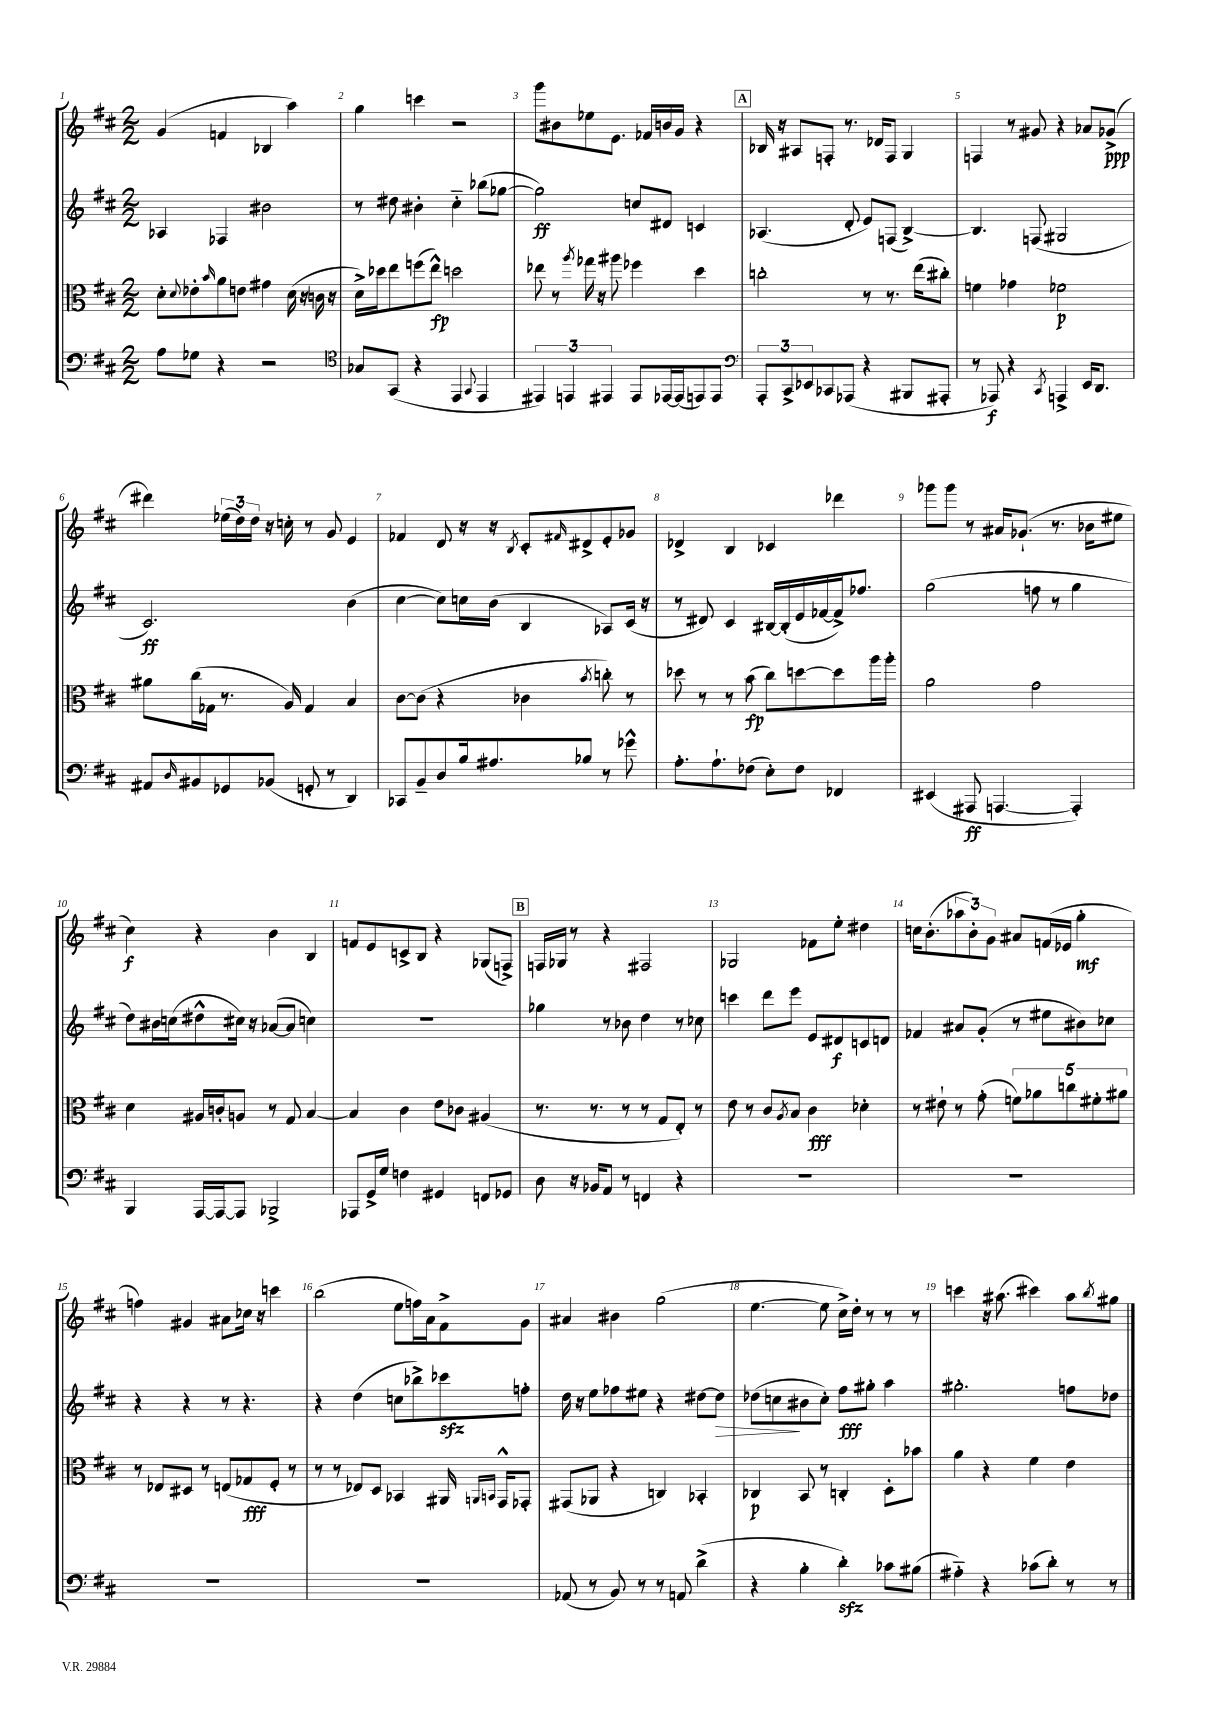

**kern	**kern	**kern	**kern
*staff4	*staff3	*staff2	*staff1
*clefF4	*clefC3	*clefG2	*clefG2
*k[f#c#]	*k[f#c#]	*k[f#c#]	*k[f#c#]
*M2/2	*M2/2	*M2/2	*M2/2
8A	8d'	4A-	(4g
.	8qqd	.	.
8G-	8e-'	.	.
.	16qqb	.	.
4r	8a	4F-	4f
.	8e	.	.
2r	4g#	2b#	4B-
.	(16d	.	4aa)
.	16r	.	.
.	16c	.	.
.	16r	.	.
=	=	=	=
*clefC4	*	*	*
8G-	16d^)	8r	4gg
.	16dd-	.	.
(8GG	8ee	8dd#	.
4r	(8ff	4b#'	4ccc
.	8ee^^)	.	.
4EE	2dd	4cc#'~	2r
8qqGG	.	.	.
4EE	.	(8bb-	.
.	.	[8gg-	.
=	=	=	=
6EE#)	8ee-	2gg-])	8ggg
.	8r	.	8b#
6EE	.	.	.
.	8qaa	.	.
.	16gg-	.	8ee-
.	16r	.	.
6EE#	.	.	.
.	8aa#	.	8.e
8EE#	4ff-	8cc	.
.	.	.	16f-
[16EE-	.	8d#	16b
(16EE-]	.	.	16g
8EE)	4dd	4c	4r
8EE	.	.	.
=	=	=	=
*clefF4	*	*	*
12AAA'	2cc'	(4.A-	16B-
.	.	.	16r
12CC#^	.	.	.
.	.	.	8A#
12EE-	.	.	.
8CC-	.	.	8F'
(8AAA-	.	8d'	8.r
4r	8r	8e)	.
.	.	.	16d-
.	8.r	(8F	8F
8BBB#	.	[4B^)	4G
.	(16ee	.	.
8AAA#'	8cc#')	.	.
=	=	=	=
8r	4f	4.B]	4F
8AAA-)	.	.	.
4r	4g-	.	8r
.	.	(8F	8g#
8qCC#	.	.	.
4AAA^	2f-	2G#	4r
16EE	.	.	8a-
8.DD	.	.	.
.	.	.	(8g-^
=	=	=	=
8AA#	8a#	2.c#)	4ddd#)
16qqD	.	.	.
8BB#	(16cc#	.	.
.	16G-	.	.
8GG-	8.r	.	(24ee-
.	.	.	24dd)
.	.	.	24dd
(8BB-	.	.	16r
.	16A)	.	16cc'
8GG'	4G-	.	8r
8r	.	.	8g
4DD)	4B	(4b	4e
=	=	=	=
8CC-	[8c#	[4cc#	4f-
8BB~	(8c#]	.	.
8D	4r	8cc#])	8d
16B	.	16cc	16r
8.A#	.	(16b	16r
.	.	.	8qB
.	4c-	4B	8c#'
.	.	.	16qqf#
8B-	.	.	8d#^
.	8qb	.	.
8r	8cc')	8A-)	8e'
8g-^^	8r	(16c#	8g-
.	.	16r	.
=	=	=	=
8.A'	8dd-	8r	4d-^
.	8r	8d#)	.
8.A`	.	.	.
.	8r	4c#	4B
(8F-	(8b	.	.
8E')	8cc#)	[16B#	4c-
.	.	(16B#']	.
8F-	[8dd	16e	.
.	.	[16f-	.
4FF-	8dd]	16f-^])	4ddd-
.	.	8.ff-	.
.	16aa	.	.
.	16aa'	.	.
=	=	=	=
(4EE#	2a	(2gg	8ggg-
.	.	.	8ggg-
8AAA#	.	.	8r
[4.AAA	.	.	16a#
.	.	.	(8.g-`
.	2g	8ff	.
.	.	8r	8.r
4AAA'])	.	4gg	.
.	.	.	16b-
.	.	.	8ee#
=	=	=	=
4BBB	4d	8dd)	4cc#)
.	.	16b#	.
.	.	(16cc	.
[16AAA	16A#	8dd#^^	4r
16AAA_	16c'	.	.
8AAA]	8A	16cc#)	.
.	.	16r	.
2BBB-^	8r	([8a-	4b
.	8G	8a-]	.
.	[4B	4cc)	4B
=	=	=	=
8AAA-	4B]	1r	8f
16GG^	.	.	8e
16G	.	.	.
4F	4c#	.	8c^
.	.	.	8B
4GG#	8e	.	4r
.	8c-	.	.
8FF	(4A#	.	(8G-
8GG-	.	.	8F^)
=	=	=	=
8D	8.r	4gg-	16F
.	.	.	16G-
16r	.	.	8r
16BB-	8.r	.	.
8AA	.	8r	4r
8r	8r	8b-	.
4FF	8r	4dd	2F#
.	8G	.	.
4r	8E')	8r	.
.	8r	8cc-	.
=	=	=	=
1r	8e	4ccc	2G-
.	8r	.	.
.	8c#	8ddd	.
.	8qA	.	.
.	8B	8eee	.
.	4c#	8e	8f-
.	.	8d#	8ee'
.	4d-'	8c	4dd#
.	.	8d	.
=	=	=	=
1r	8r	4f-	16cc
.	.	.	(8.b'
.	8e#`	.	.
.	8r	8a#	12aa-
.	.	.	12b')
.	(8g'	(8g'	.
.	.	.	12g
.	10f)	8r	8a#
.	10a-	.	.
.	.	8ee#	(16f
.	.	.	16e-
.	10cc	.	.
.	.	8b#)	4gg'
.	10f#'	.	.
.	.	8cc-	.
.	10a#	.	.
=	=	=	=
1r	8r	4r	4ff)
.	8E-	.	.
.	8D#	4r	4g#
.	8r	.	.
.	(8E	8r	8a#
.	8G-	4.r	16cc-
.	.	.	16r
.	8F#'	.	4ccc
.	8r	.	.
=	=	=	=
1r	8r	4r	(2bb
.	8r	.	.
.	8E-)	(4dd	.
.	8D	.	.
.	4BB-	8cc	8ee
.	.	8bb-^)	16ff)
.	.	.	16a
.	16AA#	8ccc-	8f#^
.	16qqAA	.	.
.	16qqBB	.	.
.	16GG^^	.	.
.	8GG-'	8ff'	8g
=	=	=	=
(8AA-	(8GG#	16dd	4a#
.	.	16r	.
8r	8AA-	8ee	.
8BB)	4r	8ff-	4b#
8r	.	8ee#	.
8r	4C)	4r	(2gg
8AA	.	.	.
(4d^	4BB-'	[8dd#	.
.	.	8dd#]	.
=	=	=	=
4r	4C-	(8dd-	[4.ee
.	.	8cc	.
4B'	8BB	8b#	.
.	8r	8cc')	8ee]
4d')	4C'	8ff#	16cc#^)
.	.	.	16dd'
.	.	8gg#'	8r
8c-	8D'	4aa	8r
(8B#	8b-	.	8r
=	=	=	=
4A#'~)	4a	2.gg#'	4ccc
4r	4r	.	16r
.	.	.	(8.aa#
(8c-	4f#	.	4ccc#)
8d')	.	.	.
8r	4e	8ff	8aa#
.	.	.	8qbb
8r	.	8dd-	8gg#
==	==	==	==
*-	*-	*-	*-
